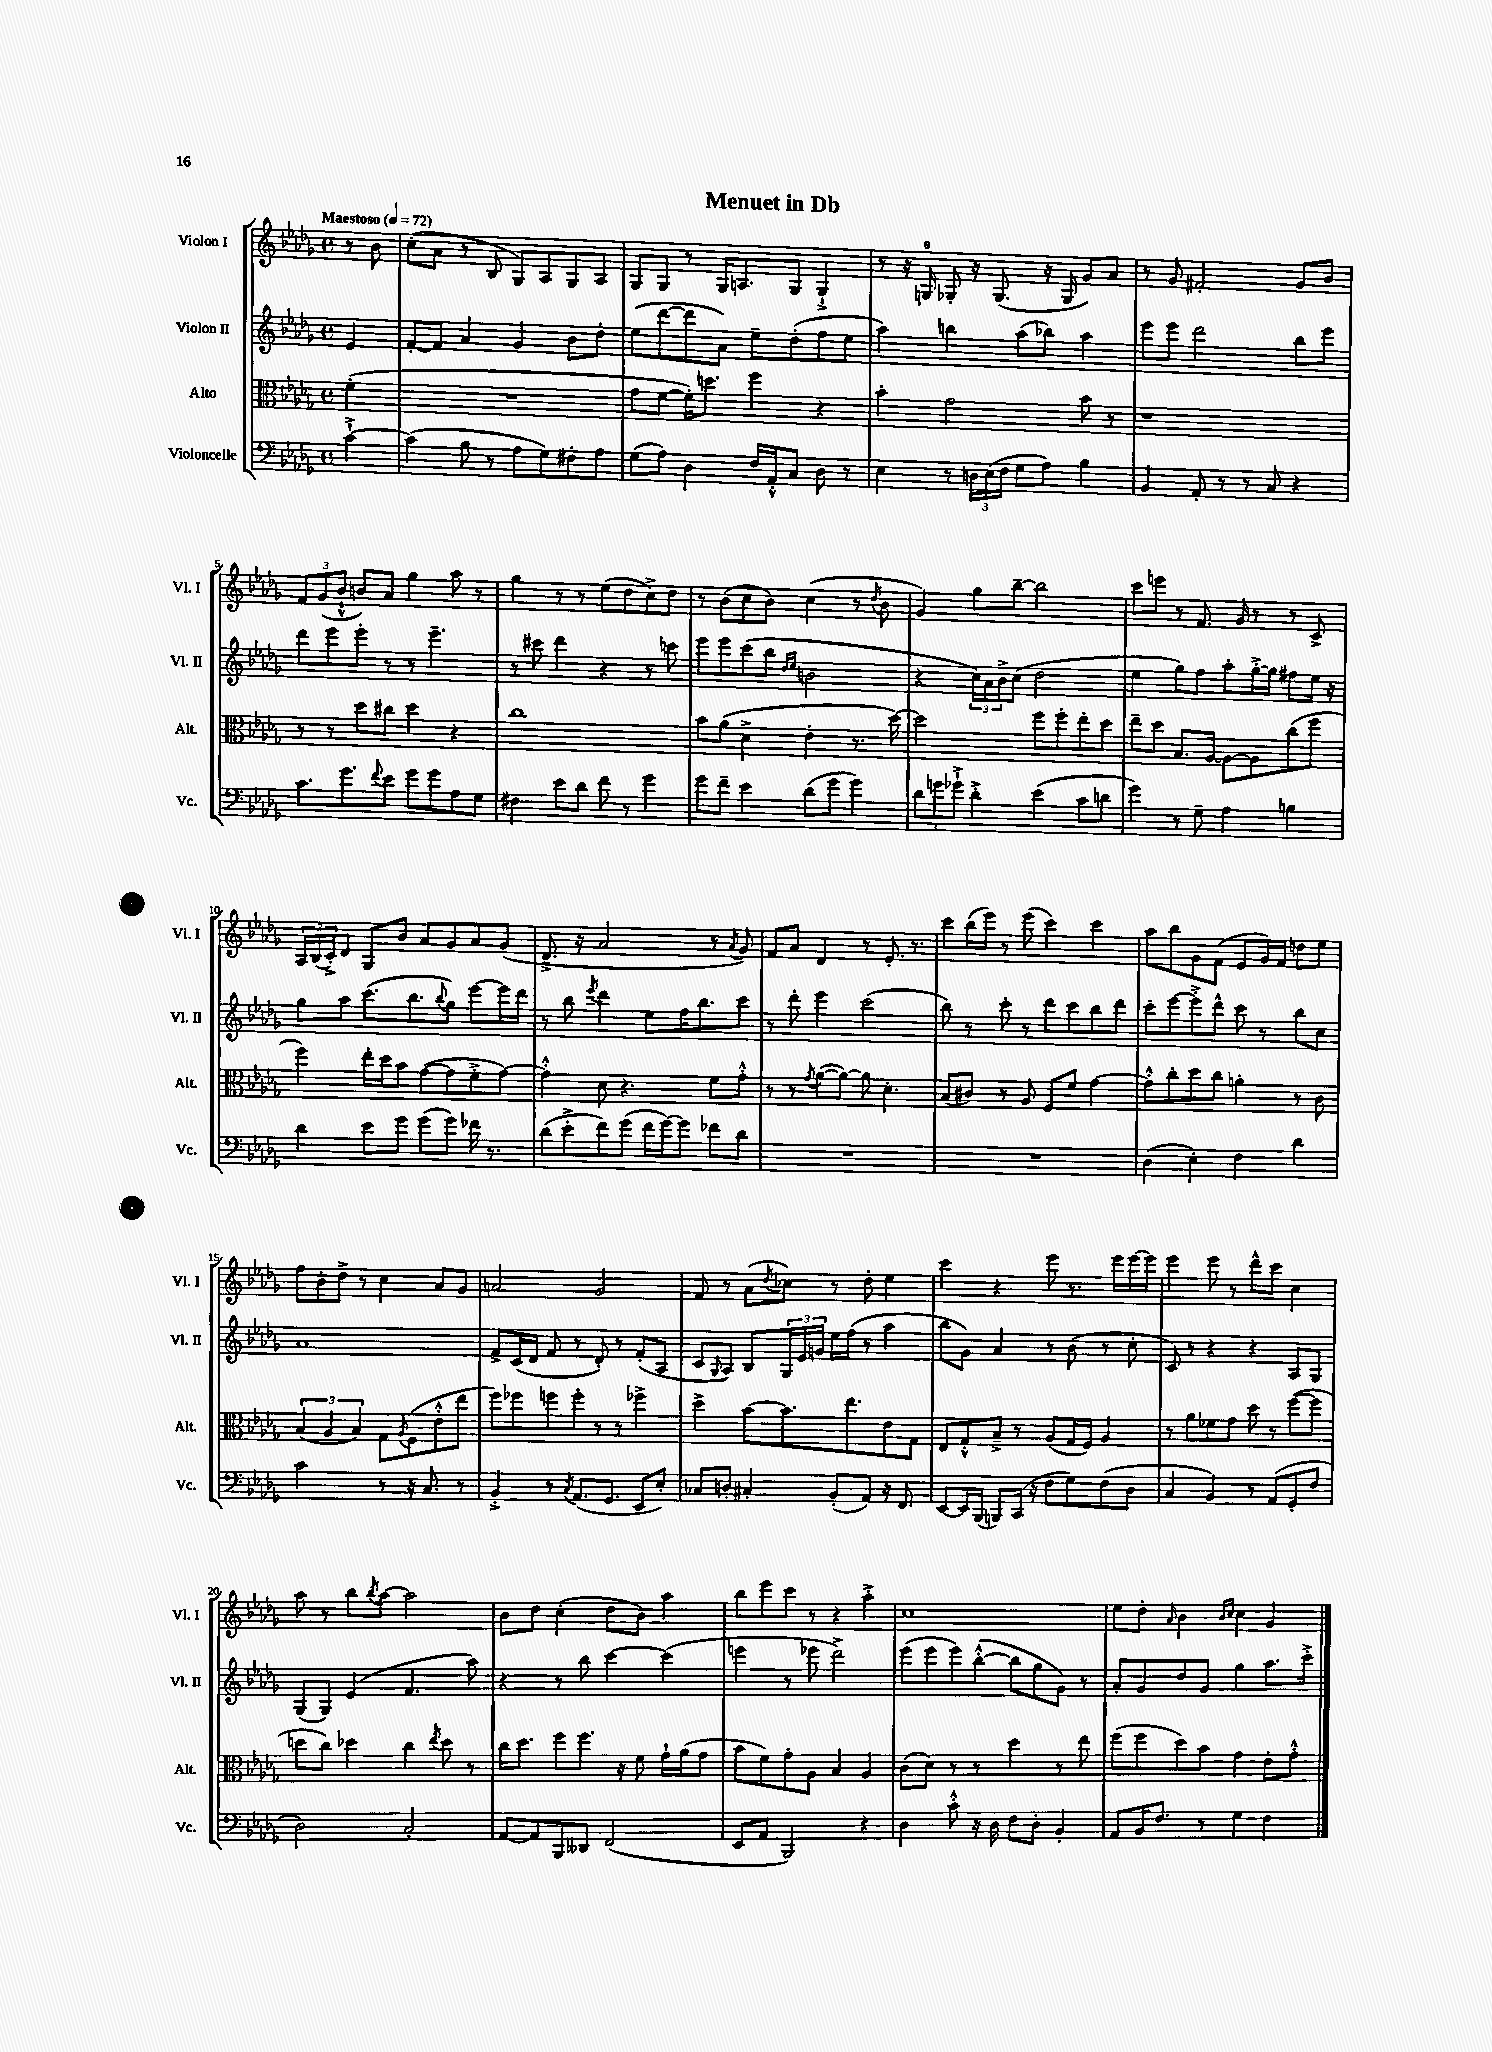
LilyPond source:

\header { title = "Menuet in Db" }
<<
\new StaffGroup <<
\new Staff = "s0" \with { instrumentName = "Violon I" shortInstrumentName = "Vl. I" } {
    \clef treble \key des \major \defaultTimeSignature \time 4/4 \partial 4 \tempo "Maestoso" 4 = 72
    r8 bes'8 |
    c''8-.( aes'8 r8 bes8 ges8) aes8 ges8 aes8 |
    ges8 ges8 r8 ges16 a8. ges8 ges4-!-> |
    r8 r16 g16-0 ges8-. r16 ges8.( r16 ges16 ges'8) aes'8 |
    r8 ges'8 fis'2-. ges'8 bes'8 |
    \tuplet 3/2 { f'8 ges'8( bes'8-!-^ } b'8) aes'8 ges''4 aes''8 r8 |
    ges''4 r8 r8 ees''8( des''8 c''8->) des''8 |
    r8 bes'8( c''8 bes'8) c''4( r8 \acciaccatura { des''8 } bes'8 |
    ges'4) ges''8 bes''8~-- bes''2 |
    c'''8 e'''8 r8 f'8. ges'16 r8 r8 c'8-> |
    \tuplet 3/2 { aes16 bes16( c'16-.->) } des'8 ges8 bes'8 aes'8 ges'8 aes'8 ges'8( |
    des'8.---> r16 aes'2 r8 \acciaccatura { aes'8 } ges'8) |
    f'8 aes'8 des'4 r8 ees'8.-. r8. |
    c'''8 bes''16( ees'''16) r8 ees'''8( c'''4) c'''4 |
    aes''8 bes''8 ges'8 f'8( ees'8 ges'16) f'16 d''8 ees''8 |
    f''8 bes'8-. des''8-> r8 c''4 aes'8 ges'8 |
    a'2 ges'2 |
    f'8 r8 aes'8( \acciaccatura { des''8 } ces''8) r8 des''8-. ees''4 |
    c'''4 r4 ees'''8 r8. ees'''16 ees'''16~ ees'''16 |
    ees'''4 ees'''8 r8 des'''8-^ c'''8 c''4 |
    aes''8 r8 bes''8 \acciaccatura { bes''8 } aes''8~ aes''2 |
    bes'8 des''8 c''4-.( des''8 bes'8) aes''4 |
    bes''8 ees'''8 c'''8 r8 r4 aes''4-.-> |
    c''1 |
    ees''8 des''8-. \grace { aes'16 } bes'4 \grace { bes'16 c''16 } c''4 ges'4 \bar "|." |
}
\new Staff = "s1" \with { instrumentName = "Violon II" shortInstrumentName = "Vl. II" } {
    \clef treble \key des \major \defaultTimeSignature \time 4/4 \partial 4
    ees'4 |
    f'8~-. f'8 aes'4 ges'4 bes'8 des''8-. |
    ees''8( des'''8~ des'''8 aes'8) ees''8-- des''8-.( f''8 ees''8 |
    aes''4) b''4 aes''8( bes''8) aes''4 |
    ees'''8 ees'''8 des'''2 bes''8 ees'''8 |
    des'''8 ees'''8 ees'''8-. r8 r8 ees'''4.-- |
    r8 cis'''8 des'''4 r4 r8 c'''8 |
    ees'''8 ees'''8 c'''8( bes''8 \grace { des''16 ees''16 } b'2 |
    r4 \tuplet 3/2 { c''16) aes'16 bes'16-> } c''8( des''2 |
    ees''4 ges''8) f''8 aes''8-. ges''16~-.-> ges''16 fis''8 ees''16 r16 |
    ges''8 aes''8 c'''8.( bes''8. \appoggiatura { bes''8 } ges''8) ees'''8~ ees'''16 des'''16 |
    r8 bes''8 \acciaccatura { ees'''8 } des'''4 ees''8 f''16 bes''8. c'''8 |
    r8 des'''8-. ees'''4 c'''2( |
    bes''8) r8 c'''8-. r8 des'''8 c'''8 bes''8 des'''8 |
    c'''8-. ees'''8~ ees'''8-.-> des'''8-^ c'''8 r8 bes''8 c''8 |
    aes'1 |
    f'8-> c'16( des'16 f'8 r8 des'8-.) r8 f'8-.( aes8 |
    c'8 \appoggiatura { ges8 } aes8) bes8 \tuplet 3/2 { ges16 ees'16 g'16 } ees''16 f''16( r8 aes''4 |
    bes''8 ges'8) aes'4 r8 bes'8( r8 c''8-. |
    c'8) r8 r4 r4 aes8 ges8 |
    ges8( ges8) ees'4( f'4. aes''8) |
    r4 r8 bes''8 c'''4~ c'''4( |
    e'''4 r8 ees'''8 des'''2->) |
    ees'''8( ees'''8 ees'''8) bes''8~-.-^( bes''8 ges''8 ges'8) r8 |
    aes'8-. ges'8 des''8 ges'8 ges''4 aes''8. c'''16-.-> \bar "|." |
}
\new Staff = "s2" \with { instrumentName = "Alto" shortInstrumentName = "Alt." } {
    \clef alto \key des \major \defaultTimeSignature \time 4/4 \partial 4
    f'4-.( |
    R1 |
    ges'8 f'8~ f'16-.) d''8. f''4 r4 |
    bes'4-. ges'2 bes'8 r8 |
    r1 |
    r8 r8 des''8 cis''8 des''4 r4 |
    c''1 |
    bes'8 aes'8( des'4-> ees'4-. r8. des''16~) |
    des''2 f''8 f''8-. ees''8-. des''8 |
    ees''8-- des''8 bes8. aes16~ aes8~ aes8 c''8( f''8 |
    f''4) ees''16-. des''16 bes'8 ges'8~( ges'8 f'8-.-> ges'8~) |
    ges'4-.-^ des'8 r4. f'8 ges'8-.-^ |
    r8 r8 \acciaccatura { ges'8 } aes'8~( aes'8~) aes'8 des'4.-. |
    bes8( cis'8) r8 aes8 f8 f'8 ges'4~ |
    ges'8-.-^ c''8-. des''8 c''8 a'4-. r8 c'8 |
    \tuplet 3/2 { bes4( aes4 bes4) } ges8 \acciaccatura { aes8 } f8( ees'8-.-^ ees''8 |
    f''8) fes''8 f''8 f''8-. r8 r8 fes''4-> |
    des''4-> bes'8~ bes'8. ees''8. ees'8 ges8 |
    ees8 ges8-.-^ bes8---> r8 aes8( ges16 f16) aes4 |
    r8 aes'8 fes'8 ges'8 des''8 r8 f''8~( f''8 |
    d''8 c''8) des''4 c''4 \acciaccatura { ees''8 } des''8 r8 |
    c''16 des''8. f''8 f''8. r16 f'8 ges'16-! aes'16( ges'8 |
    bes'8 f'8) ges'8-. aes8 bes4 aes4 |
    c'8( des'8) r8 r8 des''4 r8 ees''8 |
    f''8( f''8 des''8) bes'8 ges'4 ees'8-. ges'8-.-^ \bar "|." |
}
\new Staff = "s3" \with { instrumentName = "Violoncelle" shortInstrumentName = "Vc." } {
    \clef bass \key des \major \defaultTimeSignature \time 4/4 \partial 4
    c'4~-!-> |
    c'4( bes8 r8 aes8 ges8) fis8-. aes8 |
    ges8( aes8) des4 f16 aes,16-.-^ c8 des8 r8 |
    ees4 r8 \tuplet 3/2 { d16 ees16( f16 } ges8 aes8) bes4 |
    bes,4 aes,8-. r8 r8 c8 r4 |
    c'8. ges'8. \appoggiatura { f'8 } ees'8 ges'8 ges'8 aes8 ges8 |
    fis4 ees'8 des'8 f'8 r8 ges'4 |
    ges'8 f'8-- ees'4 des'8( ges'8 ges'4) |
    \tuplet 3/2 { des'8 g'8 ges'8-!-> } des'4-.-> ees'4( c'8 d'8 |
    ges'4) r8 ges8-- aes4 b4 |
    des'4 ees'8 ges'8 ges'8( ges'8) fes'16 r8. |
    des'8( ees'8-.-> f'8) ges'8( f'16 ges'16~) ges'8 fes'8 des'8 |
    R1 |
    R1 |
    des4( ees4-.) f4 des'4 |
    c'2 r8 r16 c8. r8 |
    bes,4-.-> r8 \acciaccatura { c8 } aes,8.( ges,8. ees,8 ees8-.) |
    ces8 d8-. cis4-. bes,8-.( aes,8) r16 f,8. |
    ees,8~ ees,16 bes,,16( b,,8) c,16( r16 f8 ges8) f8( des8 |
    c4 bes,4) r8 aes,8( ges,8-. f8 |
    des2) c2-. |
    aes,8~ aes,8 bes,,8 deses,8 f,2( |
    ees,8 aes,8 bes,,2) r4 |
    des4 c'8-.-^ r16 des16 f8 des8-. bes,4-. |
    aes,8 bes,16 f8. r8 ges4 f4 \bar "|." |
}
>>
>>
